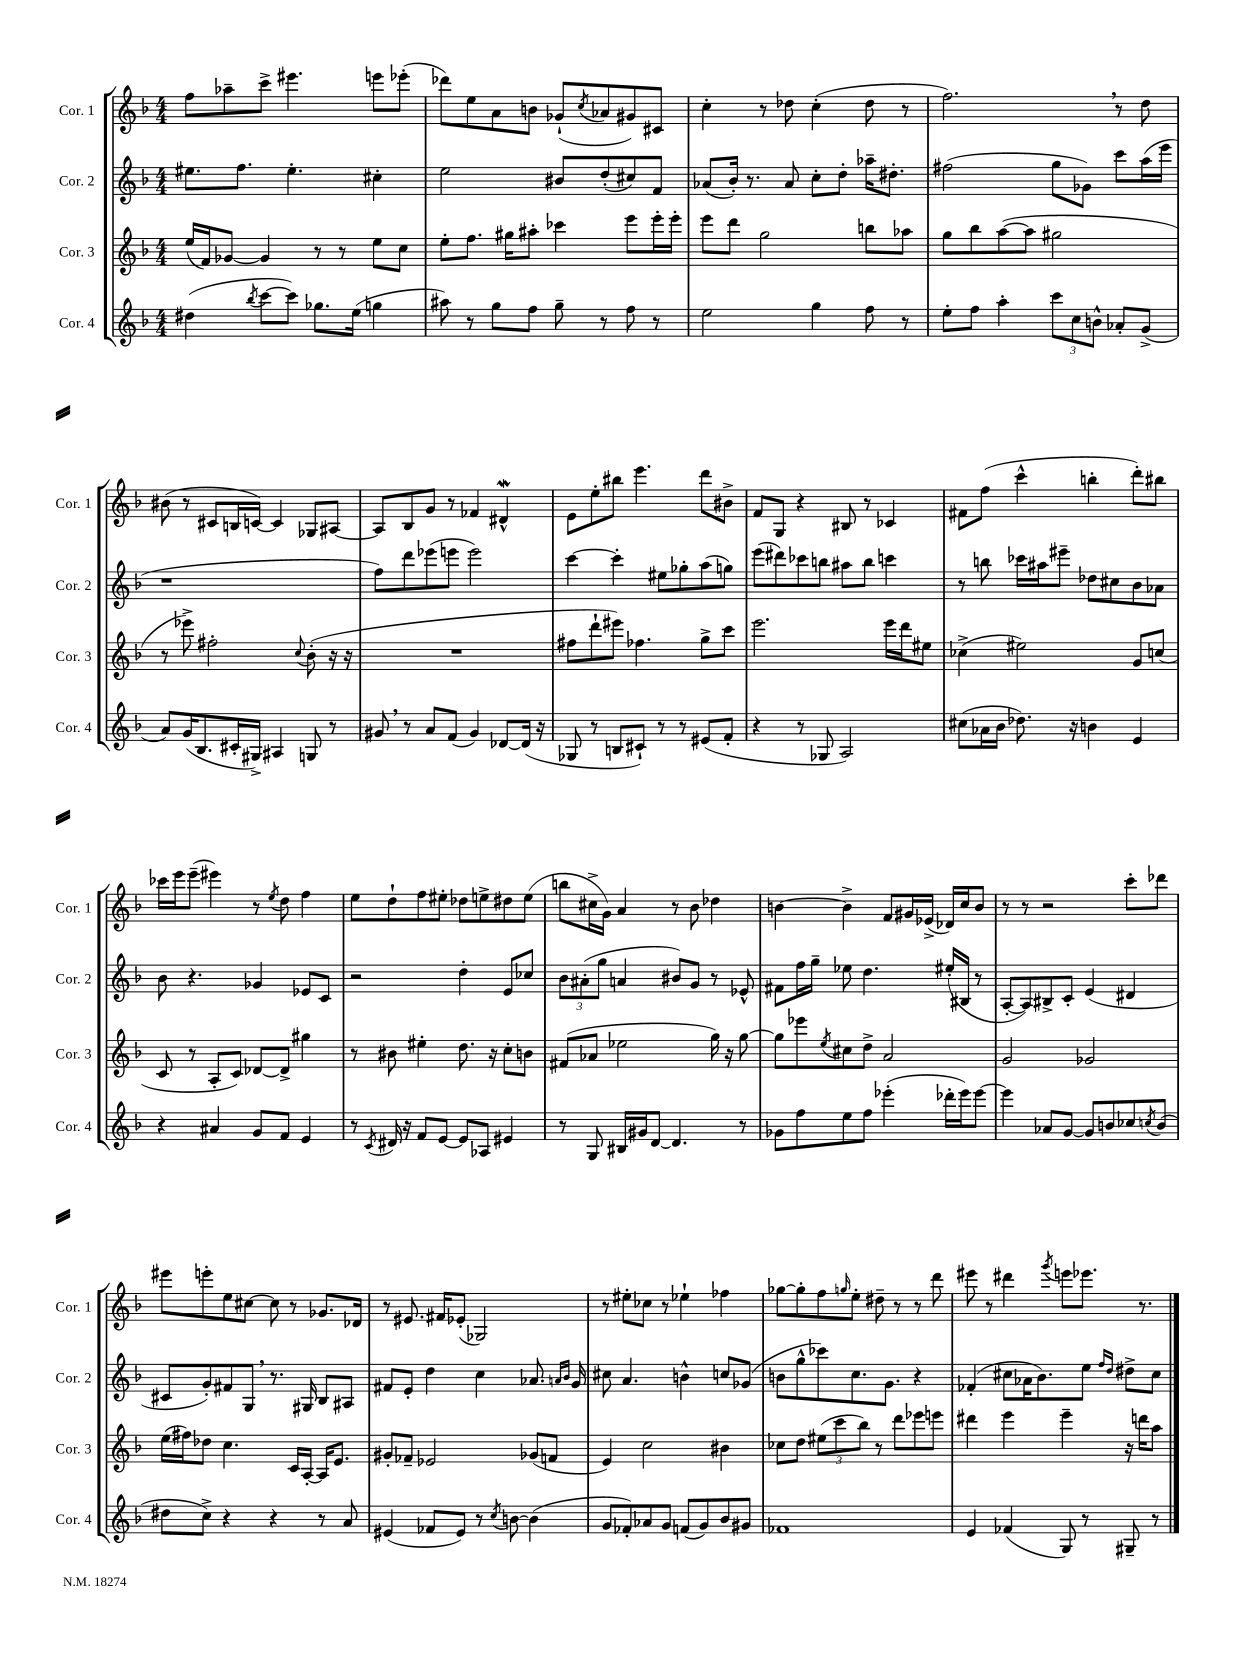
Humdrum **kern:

**kern	**kern	**kern	**kern
*part4	*part3	*part2	*part1
*staff4	*staff3	*staff2	*staff1
*I"Cor. 4	*I"Cor. 3	*I"Cor. 2	*I"Cor. 1
*I'Cor. 4	*I'Cor. 3	*I'Cor. 2	*I'Cor. 1
*clefG2	*clefG2	*clefG2	*clefG2
*k[b-]	*k[b-]	*k[b-]	*k[b-]
*M4/4	*M4/4	*M4/4	*M4/4
=120	=120	=120	=120
(4dd#X\	(16ee/LL	8.ee#X\L	8ff\L
.	16f/J)	.	.
.	[8g-X/J	.	8aa-X~\
.	.	8.ff\J	.
8qbb-/	.	.	.
[8ccc\L	4g-/]	.	8ccc^\J
8ccc\J])	.	4.ee#'\	4.eee#X\
8.gg-X\L	8r	.	.
.	8r	.	.
(16ee\Jk	.	.	.
4ggn\	8ee\L	4cc#X'\	8eeen\L
.	8cc\J	.	(8eee-X'\J
=121	=121	=121	=121
8aa#X\)	8ee'\L	2ee\	8ddd-X\L)
8r	8.ff\J	.	8ee\
8gg\L	.	.	8a\
.	16gg#X\KL	.	.
8ff\J	8aa#X'\J	.	8bn\J
8gg~\	4ccc-X\	8b#X/L	(8g-X`/L
.	.	.	8qcc/
8r	.	(8dd'/	8a-X/
8ff\	8eee\L	8cc#X/)	8g#X/)
8r	16eee'\L	8f/J	8c#X/J
.	16eee'\JJ	.	.
=122	=122	=122	=122
2ee\	8eee\L	(8a-X/L	4cc'\
.	8ddd\J	16b-'/Jk)	.
.	.	8.r	.
.	2gg\	.	8r
.	.	8a-/	8dd-X\
4gg\	.	8cc'\L	(4cc'\
.	.	8dd'\J	.
8ff\	8bbn\L	16aa-X~\KL	8dd-\
.	.	8.dd#X'\J	.
8r	8aa-X\J	.	8r
=123	=123	=123	=123
8ee'\L	8gg\L	(2ff#X\	2.ff,\)
8ff\J	8bb-\	.	.
4aa'\	([8aa\	.	.
.	8aa\J]	.	.
12ccc\L	2gg#X\	8gg\L	.
12cc\	.	.	.
.	.	8g-X\J)	.
12bn^^\J	.	.	.
8a-X'/L	.	8ccc\L	8r
(8g^/J	.	(16aa\L	8dd\
.	.	16eee\JJ	.
!!LO:LB:g=z
=124	=124	=124	=124
8a/L)	8r	1r	(8b#X\
(16g/K	8eee-X^\)	.	8r
8.B-/	.	.	.
.	2ff#X'\	.	8c#X/L
16c#X'/L	.	.	16Bn/L
16G#X^/JJ)	.	.	[16cn/JJ)
4A#X/	.	.	4c/]
.	8qqcc/	.	.
8Gn/	(8b-'\	.	8G-X/L
8r	16r	.	[8A#X/J
.	16r	.	.
=125	=125	=125	=125
8g#X,/	1r	8ff\L)	8A#/L]
8r	.	8ddd\	8B-/
8a/L	.	(8eee-X\	8g/J
(8f/J	.	8eeen\J	8r
4g#/)	.	2eee\)	4f-X/
[8d-X/L	.	.	4d#XW^^/
(16d-/Jk]	.	.	.
16r	.	.	.
=126	=126	=126	=126
8G-X/	8ff#X\L	[4ccc\	8e\L
8r	8ddd`\	.	8ee'\
8Bn/L	8eee#X\J)	4ccc'\]	8bb#X\J
8c#X`/J)	4.ff-X\	.	4.eee\
8r	.	8ee#X\L	.
8r	.	8gg-X'\	.
(8e#X/L	8gg^\L	(8aa\	8ddd\L
8f'/J	8ccc\J	8ggn\J)	8b#X^\J
=127	=127	=127	=127
4r	2.eee\	(8eee\L	8f/L
.	.	8ddd#X\)	8G/J
8r	.	8ccc-X\	4r
8G-X/	.	8bbn\J	.
2A/)	.	8aa#X\L	8B#X/
.	.	8bb\J	8r
.	16eee\LL	4cccn\	4c-X/
.	16ddd\J	.	.
.	8ee#X\J	.	.
=128	=128	=128	=128
(8cc#X\L	(4cc-X^\	8r	8f#X\L
16a-X\L	.	8bbn\	(8ff\J
16b-\JJ	.	.	.
8.dd-X\)	2ee#X\)	16ccc-X\LL	4ccc^^\
.	.	16aa#X\J	.
.	.	8eee#X~\J	.
16r	.	.	.
4bn\	.	8dd-X\L	4bbn'\
.	.	8cc#X\	.
4e/	8g/L	8b-\	8ddd'\L)
.	(8ccn/J	8a-X\J	8bb#X\J
!!LO:LB:g=z
=129	=129	=129	=129
4r	8c/	8b-\	16ccc-X\LL
.	.	.	16eee\J
.	8r	4.r	(8eee~\J
4a#X/	8A'/L	.	4eee#X\)
.	8c/J)	.	.
8g/L	[8d-X/L	4g-X/	8r
.	.	.	8qee/
8f/J	8d-^/J]	.	8dd\
4e/	4gg#X\	8e-X/L	4ff\
.	.	8c/J	.
=130	=130	=130	=130
8r	8r	2r	8ee\L
8qc/	.	.	.
16d#X/	8b#X\	.	8dd`\
16r	.	.	.
8f/L	4ee#X'\	.	8ff\
[8e/J	.	.	8ee#X'\J
8e/L]	8.dd\	4dd'\	8dd-X\L
8A-X/J	.	.	8een^\
.	16r	.	.
4e#X/	8cc'\L	8e/L	8dd#X\
.	8bn\J	8cc-X/J	(8ee\J
=131	=131	=131	=131
8r	(8f#X/L	12b-\L	8bbn\L
.	.	(12a#X'\	.
8G/	8a-X/J	.	16cc#X^\L
.	.	12gg\J	.
.	.	.	16g\JJ)
16B#X/LL	2ee-X\	4an/	4a/
16g#X/J	.	.	.
[8d/J	.	.	.
4.d/]	.	8b#X/L)	8r
.	.	8g/J	8b-\
.	16gg\)	8r	4dd-X\
.	16r	.	.
8r	[8gg\	8e-X^^/	.
=132	=132	=132	=132
8g-X\L	8gg\L]	8f#X\L	[4bn\
8ff\	8eee-X\	16ff\L	.
.	.	16gg~\JJ	.
.	8qee/	.	.
8ee\	8cc#X\	8ee-X\	4b^\]
8ff\J	8dd^\J	4.dd\	.
(4eee-X'\	2a/	.	8f/L
.	.	.	16g#X/L
.	.	.	(16e-X^/JJ
16ddd-X'\LL	.	(16ee#X'/LL	16d-X/LL)
16eee-\J)	.	16B#X/JJ	16cc/J
[8eee-\J	.	8r	8b/J
=133	=133	=133	=133
4eee-\]	2g/	[8A'/L	8r
.	.	8A/])	8r
8a-X/L	.	8B#X^/	2r
[8g/J	.	8c'/J	.
8g/L]	2g-X/	(4e/	.
8bn/	.	.	.
8cc-X/	.	4d#X/	8ccc'\L
8qccn/	.	.	.
(8b/J	.	.	8ddd-X\J
!!LO:LB:g=z
=134	=134	=134	=134
8dd#X\L	(16ee\LL	8c#X/L	8eee#X\L
.	16ff#X\J)	.	.
8cc^\J)	8dd-X\J	8g'/)	8eeen'\
4r	4.cc\	8f#X/	8ee\
.	.	8G,/J	[8cc#X\J
4r	.	8.r	8cc#\]
.	16c/LL	.	8r
.	[16A'/JJ	16G#X/	.
8r	16A/KL]	8B-/L	8.g-X/L
.	8.e/J	.	.
8a/	.	8A#X/J	.
.	.	.	16d-X/Jk
=135	=135	=135	=135
(4e#X/	8g#X'/L	8f#X/L	8r
.	8f-X~/J	8e'/J	8.e#X/
8f-X/L	2e-X/	4dd\	.
.	.	.	16f#X/KL
8e#/J)	.	.	(8e-X'/J
8r	.	4cc\	2G-X/)
8qcc/	.	.	.
[8bn\	.	.	.
(4b\]	(8g-X/L	8.a-X/	.
.	8fn/J	.	.
.	.	16qqan/LL	.
.	.	16qqb-/JJ	.
.	.	16g/	.
=136	=136	=136	=136
8g/L	4e/)	8cc#X\	8r
8f-X'/)	.	4.a/	8ee#X'\L
8a-X/	2cc\	.	8cc-X\J
8g/J	.	.	8r
(8fn/L	.	4bn^^\	4ee-X`\
8g/)	.	.	.
8b-/	4b#X\	8ccn/L	4ff-X\
8g#X/J	.	(8g-X/J	.
=137	=137	=137	=137
1f-X	8cc-X\L	8bn\L	[8gg-X\L
.	8dd\J	8gg^^\	8gg-'\]
.	(12ee#X\L	8ccc-X\)	8ff\
.	12ccc\	.	.
.	.	.	16qqggn/
.	.	8.cc\	8ee'\J
.	12bb-\J)	.	.
.	8r	.	8dd#X~\
.	.	8.g\J	.
.	8ddd\L	.	8r
.	8eee-X\	4r	8r
.	8eeen\J	.	8ddd\
=138	=138	=138	=138
4e/	4ddd#X\	(4f-X'/	8eee#X\
.	.	.	8r
(4f-X/	4eee\	8cc#X\L	4ddd#X\
.	.	16a-X\K	.
.	.	8.b-\)	.
.	.	.	8qggg/
8G/)	4eee~\	.	8eeen\L
8r	.	8ee\J	8.eee-X\J
.	.	16qqff/LL	.
.	.	16qqdd/JJ	.
8G#X~/	16r	8dd#X^\L	.
.	16dddn\KL	.	8.r
8r	8aa\J	8cc#\J	.
==	==	==	==
*-	*-	*-	*-
